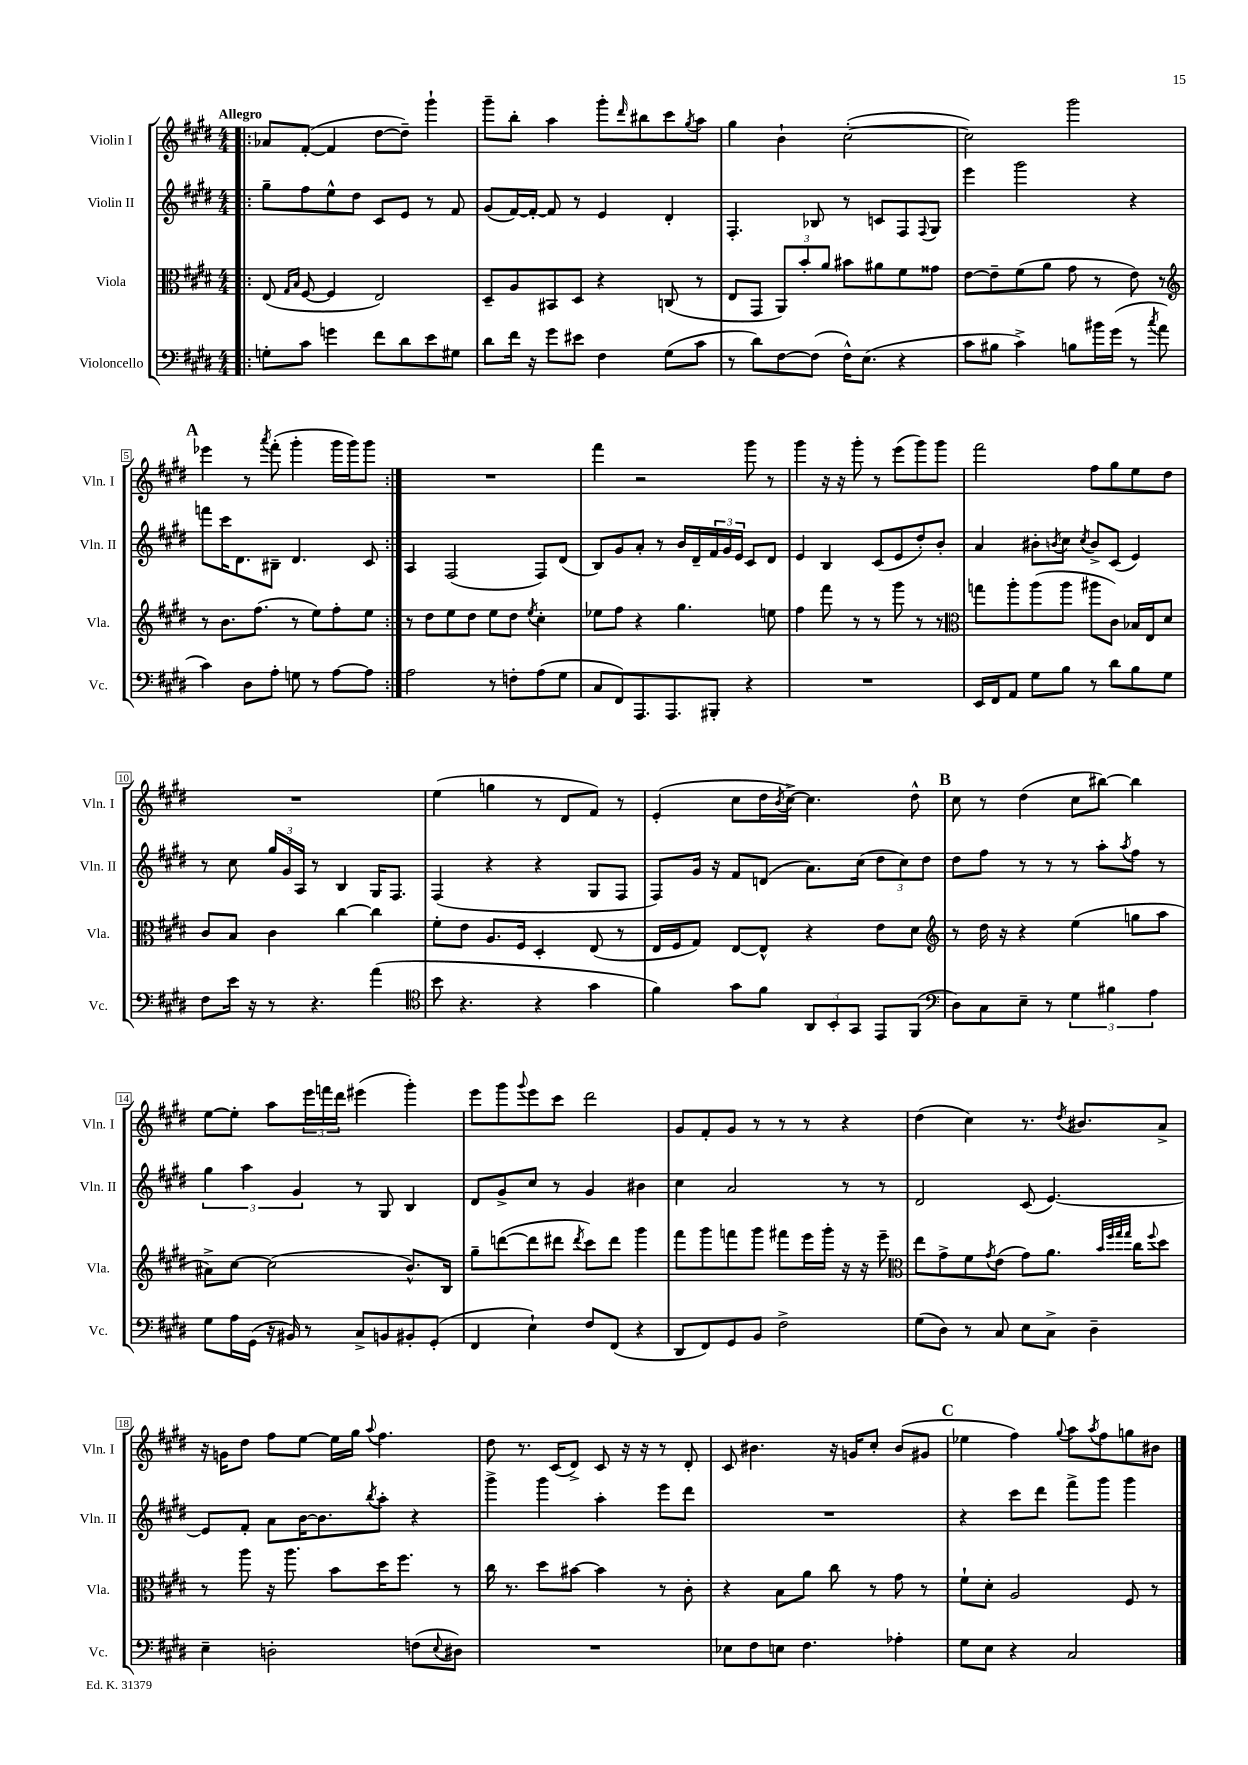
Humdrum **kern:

**kern	**kern	**kern	**kern
*staff4	*staff3	*staff2	*staff1
*clefF4	*clefC3	*clefG2	*clefG2
*k[f#c#g#d#]	*k[f#c#g#d#]	*k[f#c#g#d#]	*k[f#c#g#d#]
*M4/4	*M4/4	*M4/4	*M4/4
=!|:	=!|:	=!|:	=!|:
8G'\L	(8E/	8gg#~\L	8a-/L
.	16qqG#/LL	.	.
.	16qqB/JJ	.	.
8c#\J	[8F#/	8ff#\	([8f#'/J
4g\	4F#/]	8ee^^\	4f#/]
.	.	8dd#\J	.
8f#\L	2E/)	8c#/L	[8dd#\L
8d#\	.	8e/J	8dd#~\]J)
8e\	.	8r	4ggg#`\
8G#\J	.	8f#/	.
=	=	=	=
8d#\L	8D#~/L	(8g#/L	8ggg#~\L
16f#\Jk	8A/	[16f#/L)	8bb'\J
16r	.	16f#'/_JJ	.
8g#\L	8BB#/	8f#/]	4aa\
8e#\J	8D#/J	8r	.
4F#\	4r	4e/	8ggg#'\L
.	.	.	16qqddd#/
.	.	.	8bb#\
(8G#\L	(8C/	4d#'/	8ccc#\
.	.	.	8qgg#/
8c#\J	8r	.	8aa\J
=	=	=	=
8r	8E/L	4.F#'/	4gg#\
8d#\L)	8GG#/J	.	.
[8F#\	12AA/L)	.	4b`\
.	12b'/	.	.
(8F#\]J	.	8B-/	.
.	12a/J	.	.
16F#^^\LK)	8b#\L	8r	([2cc#'\
(8.E\J	.	.	.
.	8a#\	8c/L	.
4r	8f#\	8F#/	.
.	.	8qqF#/	.
.	8g##\J	8G#/J	.
=	=	=	=
8c#\L	[8e\L	4eee\	2cc#\])
8B#\J	8e~\]	.	.
4c#^\)	(8f#\	2ggg#\	.
.	8a\J	.	.
8B\L	8g#\	.	2ggg#\
16b#\L	8r	.	.
(16g#\JJ	.	.	.
8r	8e\)	4r	.
8qcc#/	.	.	.
8a\	8r	.	.
=	=	=	=
*	*clefG2	*	*
4c#\)	8r	8fff\L	4eee-\
.	8.b\L	16ccc#\K	.
.	.	8.d#\	.
8D#\L	.	.	8r
.	(8.ff#\J	.	.
.	.	.	8qaaa/
8A'\J	.	8B#~\J	(8fff#'\
8G\	8r	4.d#/	4ggg#'\
8r	8ee\L)	.	.
[8A\L	8ff#'\	.	16ggg#\LL
.	.	.	16ggg#\J)
8A\]J	8ee\J	8c#/	8ggg#\J
=:|!	=:|!	=:|!	=:|!
2A\	8r	4A/	1r
.	8dd#\L	.	.
.	8ee\	(2F#/	.
.	8dd#\J	.	.
8r	8ee\L	.	.
8F'\L	8dd#\J	.	.
.	8qee/	.	.
(8A\	4cc#'\	8F#/L)	.
8G#\J	.	(8d#/J	.
=	=	=	=
8C#/L	8ee-\L	8B/L)	4fff#\
8FF#/)	8ff#\J	8g#/	.
8.AAA/	4r	8a'/J	2r
.	.	8r	.
8.AAA/	.	.	.
.	4.gg#\	16b/LL	.
.	.	16d#~/	.
8BBB#'/J	.	24f#/	.
.	.	24g#/	.
.	.	24e/JJ	.
4r	.	8c#/L	8ggg#\
.	8ee\	8d#/J	8r
=	=	=	=
1r	4ff#\	4e/	4ggg#\
.	8fff#\	4B/	16r
.	.	.	16r
.	8r	.	8ggg#'\
.	8r	(8c#/L	8r
.	8ggg#\	8e/	(8eee\L
.	8r	8dd#'/)	8ggg#\)
.	8r	8b'/J	8ggg#\J
=	=	=	=
*	*clefC3	*	*
16EE/LL	8gg\L	4a/	2fff#\
16FF#/J	.	.	.
8AA/J	8aa'\	.	.
8G#\L	(8aa\	8b#'\L	.
.	.	8qb/	.
8B\J	8aa\J	8cc#\J	.
.	.	8qcc#/	.
8r	8aa#\L	8b^/L	8ff#\L
8d#\L	8c#\J)	(8c#/J	8gg#\
8B\	16B-/LL	4e/)	8ee\
.	16E/J	.	.
8G#\J	8d#/J	.	8dd#\J
=	=	=	=
8F#\L	8c#/L	8r	1r
16e\Jk	8B/J	8cc#\	.
16r	.	.	.
8r	4c#\	24gg#/LL	.
.	.	24g#/	.
.	.	24A/JJ	.
4.r	.	8r	.
.	[4cc#\	4B/	.
(4a\	4cc#\]	16G#/LK	.
.	.	8.F#/J	.
=	=	=	=
*clefC4	*	*	*
8b\	8f#'\L	(4F#/	(4ee\
4.r	8e\J	.	.
.	8.A/L	4r	4gg\
.	16F#/Jk	.	.
4r	4D#'/	4r	8r
.	.	.	8d#/L
4g#\	(8E/	8G#/L	8f#/J)
.	8r	8F#/J	8r
=	=	=	=
4f#\)	16E/LL	8F#/L)	(4e'/
.	16F#/J	.	.
.	8G#/J)	16g#/Jk	.
.	.	16r	.
8g#\L	[8E/L	8f#/L	8cc#\L
8f#\J	8E^^/]J	(8d/J	16dd#\L
.	.	.	8qb/
.	.	.	[16cc#^\JJ)
12AA/L	4r	8.a\L)	4.cc#\]
12BB'/	.	.	.
12GG#/J	.	.	.
.	.	(16cc#\Jk	.
8EE/L	8e\L	12dd#\L	.
.	.	12cc#\)	.
(8FF#/J	8d#\J	.	8dd#^^\
.	.	12dd#\J	.
=	=	=	=
*clefF4	*clefG2	*	*
8D#\L)	8r	8dd#\L	8cc#\
8C#\	16dd#\	8ff#\J	8r
.	16r	.	.
8E~\J	4r	8r	(4dd#\
8r	.	8r	.
6G#\	(4ee\	8r	8cc#\L
.	.	8aa'\L	[8bb#\J)
6B#\	.	.	.
.	.	8qaa/	.
.	8gg\L	8ff#\J	4bb#\]
6A\	.	.	.
.	8aa\J	8r	.
=	=	=	=
8G#\L	8a#^\L)	6gg#\	[8ee\L
16A\L	[8cc#\J	.	8ee'\]J
.	.	6aa\	.
(16GG#\JJ	.	.	.
16r	(2cc#\]	.	8aa\L
16BB#/)	.	.	.
.	.	6g#/	.
8r	.	.	24eee\L
.	.	.	24fff\
.	.	.	24ddd#\JJ
8C#^/L	.	8r	(4eee#\
8BB/	.	8G#/	.
8BB#'/	8.b^^/L)	4B/	4ggg#'\)
(8GG#'/J	.	.	.
.	16B/Jk	.	.
=	=	=	=
4FF#/	8gg#~\L	8d#/L	8eee\L
.	([8ddd\	8g#^/	8ggg#\
.	.	.	8qqggg#/
4E`\)	8ddd\]	8cc#/J	8eee\
.	8ddd#\J	8r	8ccc#\J
.	8qddd#/	.	.
8F#/L	8ccc#\L)	4g#/	2ddd#\
(8FF#/J	8ddd#\J	.	.
4r	4ggg#\	4b#\	.
=	=	=	=
8DD#/L	8fff#\L	4cc#\	8g#/L
8FF#/)	8ggg#\	.	8f#'/
8GG#/	8fff\	2a/	8g#/J
8BB/J	8ggg#\J	.	8r
2F#^\	8fff#\L	.	8r
.	16eee\L	.	8r
.	16ggg#'\JJ	.	.
.	16r	8r	4r
.	16r	.	.
.	8eee~\	8r	.
=	=	=	=
*	*clefC3	*	*
(8G#\L	8ee\L	2d#/	(4dd#\
8D#\J)	8g#^\	.	.
8r	8f#\	.	4cc#\)
.	8qg#/	.	.
8C#/	(8e\J	.	.
8E\L	8g#\L)	(8c#/	8.r
8C#^\J	8.a\J	[4.e/)	.
.	.	.	8qdd#/
.	.	.	8.b#/L
4D#~\	.	.	.
.	32qqb/LLL	.	.
.	32qqff#/	.	.
.	32qqgg#/	.	.
.	32qqgg#/JJJ	.	.
.	16cc#\LK	.	.
.	8qqff#/	.	.
.	8dd#\J	.	8a^/J
=	=	=	=
4E~\	8r	8e/]L	16r
.	.	.	16g\LK
.	8aa\	8f#'/J	8dd#\J
2D'\	16r	8a\L	8ff#\L
.	8.aa\	.	.
.	.	[16b\K	[8ee\J
.	.	8.b\]	.
.	8b\L	.	16ee\]LL
.	.	.	16gg#\JJ
.	.	8qbb/	8qqaa/
.	16dd#\K	8aa'\J	4.ff#\
.	8.ff#\J	.	.
(8F\L	.	4r	.
8qqE/	.	.	.
8D#\J)	8r	.	.
=	=	=	=
1r	16cc#\	4ggg#^\	8dd#\
.	8.r	.	.
.	.	.	8.r
.	8dd#\L	4ggg#\	.
.	.	.	(16c#/LK
.	[8b#\J	.	8d#^/J)
.	4b#\]	4aa'\	8c#/
.	.	.	16r
.	.	.	16r
.	8r	8eee\L	8r
.	8c#'\	8ddd#\J	8d#'/
=	=	=	=
8E-\L	4r	1r	8c#/
8F#\	.	.	4.b#\
8E\J	8B\L	.	.
4.F#\	8a\J	.	.
.	8cc#\	.	16r
.	.	.	16g/LK
.	8r	.	8cc#'/J
4A-'\	8g#\	.	(8b#/L
.	8r	.	8g#/J
=	=	=	=
8G#\L	8f#`\L	4r	4ee-\
8E\J	8d#'\J	.	.
4r	2A/	8ccc#\L	4ff#\)
.	.	8ddd#\J	.
.	.	.	8qqgg#/
2C#/	.	8fff#^\L	8aa\L
.	.	.	8qaa/
.	.	8ggg#\J	8ff#\
.	8F#/	4ggg#\	8gg\
.	8r	.	8b#\J
==	==	==	==
*-	*-	*-	*-
